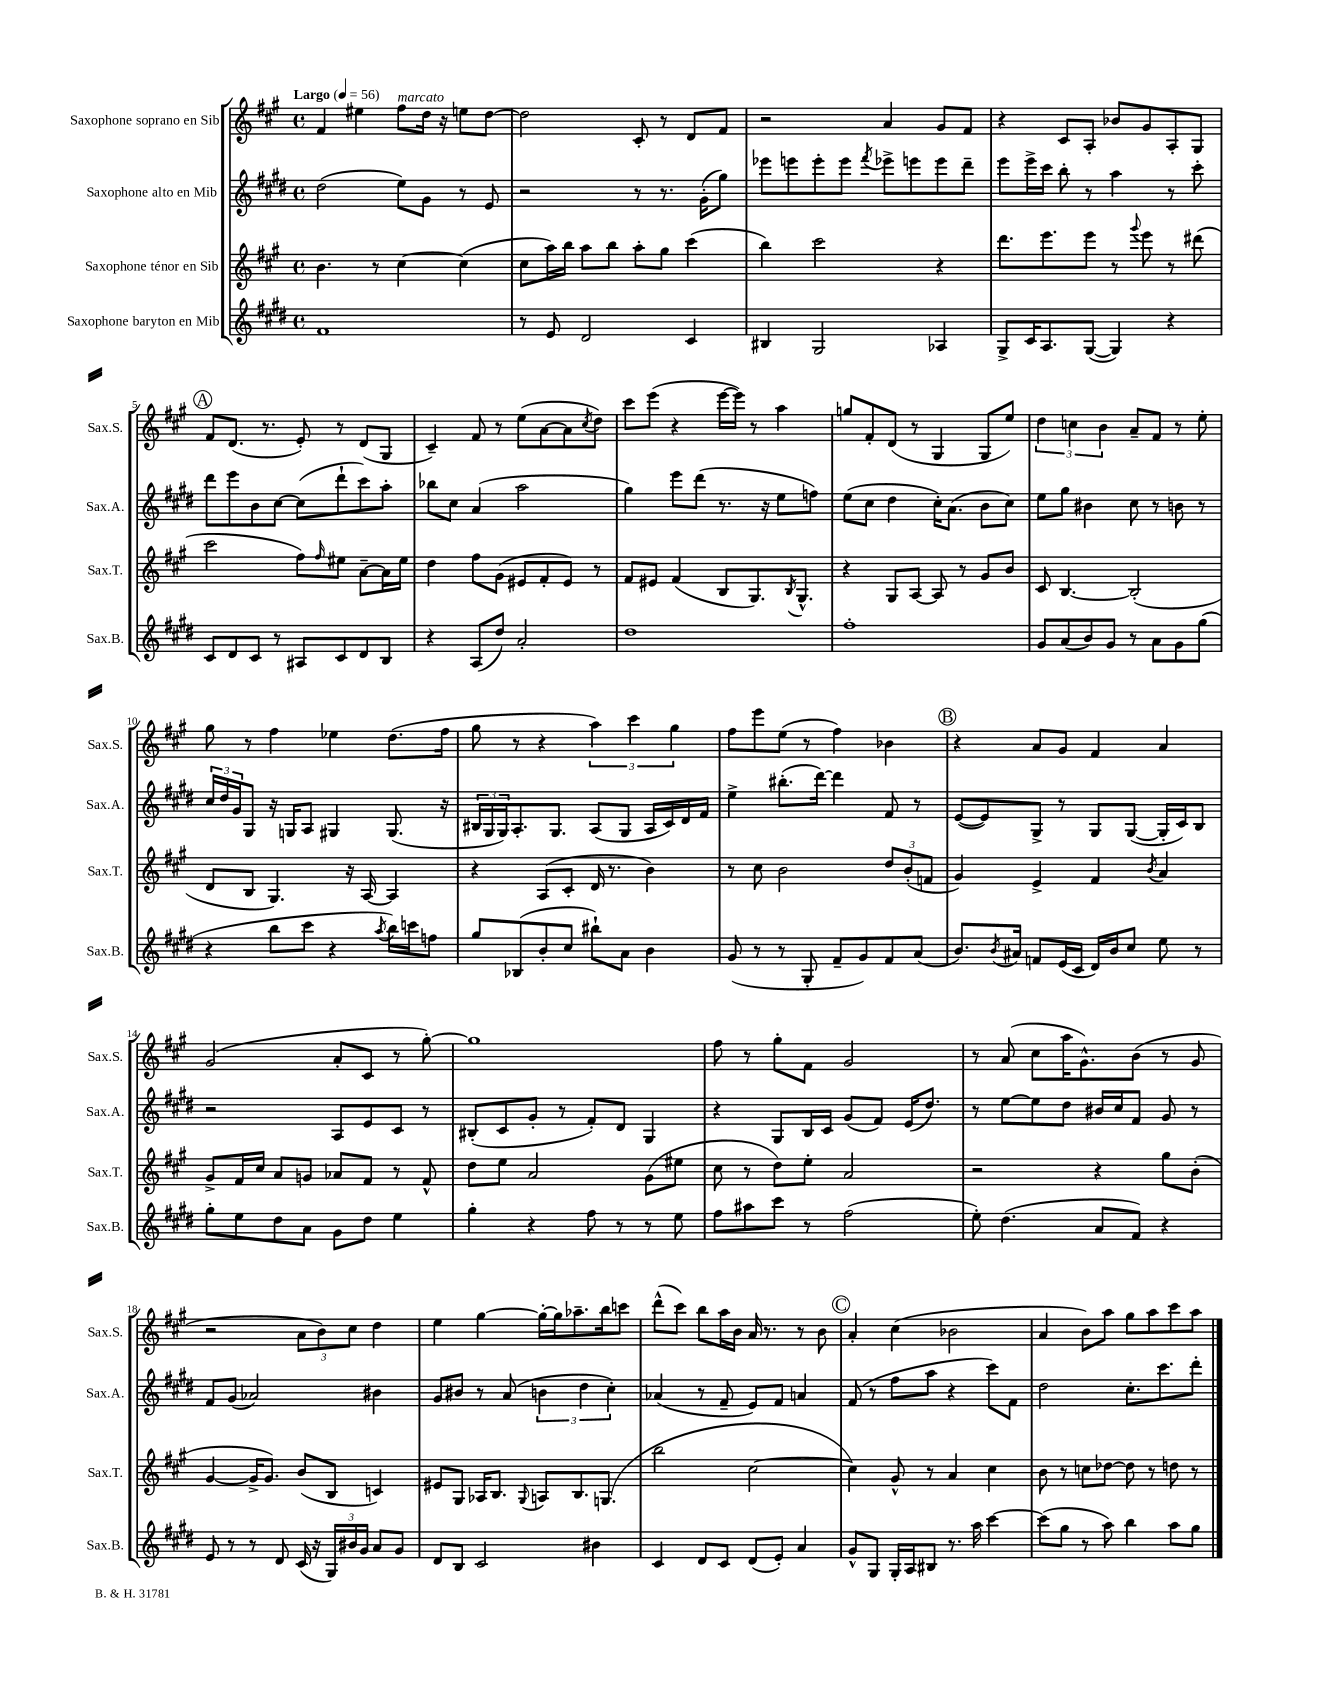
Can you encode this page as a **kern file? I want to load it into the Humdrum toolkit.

**kern	**kern	**kern	**kern
*staff4	*staff3	*staff2	*staff1
*clefG2	*clefG2	*clefG2	*clefG2
*k[f#c#g#d#]	*k[f#c#g#]	*k[f#c#g#d#]	*k[f#c#g#]
*M4/4	*M4/4	*M4/4	*M4/4
*met(c)	*met(c)	*met(c)	*met(c)
*MM56	*MM56	*MM56	*MM56
1f#	4.b	(2dd#	4f#
.	.	.	4ee#
.	8r	.	.
.	[4cc#	8ee)	8ff#
.	.	8g#	16dd
.	.	.	16r
.	(4cc#]	8r	8ee
.	.	8e	[8dd
=	=	=	=
8r	8cc#	2r	2dd]
8e	16aa)	.	.
.	16bb	.	.
2d#	8aa	.	.
.	8bb	.	.
.	8aa'	8r	8c#'
.	8gg#	8.r	8r
4c#	(4ccc#	.	8d
.	.	(16g#'	.
.	.	8gg#)	8f#
=	=	=	=
4B#	4bb)	8eee-	2r
.	.	8eee	.
2G#	2ccc#	8eee'	.
.	.	8eee	.
.	.	8qfff#	.
.	.	8eee-^	4a
.	.	8eee	.
4A-	4r	8eee	8g#
.	.	8ddd#~	8f#
=	=	=	=
8G#^	8.ddd	8eee	4r
16c#	.	16eee^	.
8.A	8.eee	16ccc#	.
.	.	8bb'	8c#
([8G#	8eee	8r	8A'
4G#])	8r	4aa	8b-
.	8qqggg#	.	.
.	8eee	.	8g#
4r	8r	8r	8A'
.	(8ddd#	8ccc#'	8G#
=	=	=	=
8c#	2ccc#	8ddd#	8f#
8d#	.	8eee	(8.d
8c#	.	8b	.
.	.	.	8.r
8r	.	[8cc#	.
8A#	8ff#)	(8cc#]	8e')
.	16qqff#	.	.
8c#	8ee#	8ddd#`	8r
8d#	[8a~	8ccc#)	(8d
8B	16a]	8aa'	8G#
.	16ee#	.	.
=	=	=	=
4r	4dd	8bb-	4c#~)
.	.	8cc#	.
(8A	8ff#	(4a	8f#
8dd#)	(8g#	.	8r
2a'	8e#	2aa	(8ee
.	8f#'	.	[8a
.	8e#)	.	8a]
.	.	.	8qcc#
.	8r	.	8dd)
=	=	=	=
1dd#	8f#	4gg#)	8ccc#
.	8e#	.	(8eee
.	(4f#	8eee	4r
.	.	(8ddd#	.
.	8B	8.r	[16eee
.	.	.	16eee])
.	8.G#)	.	8r
.	.	16r	.
.	.	8ee	4aa
.	8qB	.	.
.	8.G#^^	.	.
.	.	8ff)	.
=	=	=	=
1ff#'	4r	(8ee	8gg
.	.	8cc#	8f#'
.	8G#	4dd#	(8d
.	[8A	.	8r
.	8A]	16cc#')	4G#
.	.	(8.a	.
.	8r	.	.
.	8g#	8b	8G#
.	8b	8cc#)	8ee)
=	=	=	=
8g#	8c#	8ee	6dd
(8a	[4.B	8gg#	.
.	.	.	6cc
8b)	.	4b#	.
.	.	.	6b
8g#	.	.	.
8r	(2B']	8cc#	8a~
8a	.	8r	8f#
8g#	.	8b	8r
(8gg#	.	8r	8ee'
=	=	=	=
4r	8d	24cc#	8gg#
.	.	24dd#	.
.	.	24g#	.
.	8B	8G#	8r
8bb	4.G#)	16r	4ff#
.	.	16G	.
8ccc#	.	8A	.
4r	.	4G#	4ee-
.	16r	.	.
.	[16A	.	.
8qaa	.	.	.
16bb)	4A]	(8.G#	(8.dd
16ccc	.	.	.
8ff	.	.	.
.	.	16r	16ff#
=	=	=	=
8gg#	4r	24B#	8gg#
.	.	24G#	.
.	.	24G#)	.
(8B-	.	8.A'	8r
8b'	(8A	.	4r
.	.	8.G#	.
8cc#	8c#'	.	.
8bb#`)	16d	(8A	6aa)
.	8.r	.	.
8a	.	8G#	.
.	.	.	6ccc#
4b	4b)	16A	.
.	.	16c#)	.
.	.	.	6gg#
.	.	16d#	.
.	.	16f#	.
=	=	=	=
(8g#	8r	4ee^	8ff#
8r	8cc#	.	8eee
8r	2b	(8.bb#'	(8ee
8G#'	.	.	8r
.	.	[16ddd#)	.
8f#~	.	4ddd#]	4ff#)
8g#)	.	.	.
8f#	12dd	8f#	4b-
.	(12b'	.	.
(8a	.	8r	.
.	12f	.	.
=	=	=	=
8.b)	4g#)	([8e	4r
.	.	8e])	.
8qb	.	.	.
16a#	.	.	.
8f	4e^	8G#^	8a
(16e	.	8r	8g#
16c#	.	.	.
16d#)	4f#	8G#	4f#
16b	.	.	.
8cc#	.	([8G#	.
.	8qb	.	.
8ee	4a	16G#']	4a
.	.	16c#)	.
8r	.	8B	.
=	=	=	=
8gg#'	8g#^	2r	(2g#
8ee	16f#	.	.
.	16cc#	.	.
8dd#	8a	.	.
8a	8g	.	.
8g#	8a-	8A	8a'
8dd#	8f#	8e	8c#
4ee	8r	8c#	8r
.	8f#^^	8r	[8gg#')
=	=	=	=
4gg#'	8dd	(8B#'	1gg#]
.	8ee	8c#	.
4r	2a	8g#'	.
.	.	8r	.
8ff#	.	8f#')	.
8r	.	8d#	.
8r	(8g#	4G#	.
8ee	8ee#	.	.
=	=	=	=
8ff#	8cc#	4r	8ff#
8aa#	8r	.	8r
8ccc#	8dd)	8G#	8gg#'
8r	8ee'	16B	8f#
.	.	16c#	.
(2ff#	2a	(8g#	2g#
.	.	8f#)	.
.	.	(16e	.
.	.	8.dd#)	.
=	=	=	=
8ee')	2r	8r	8r
(4.dd#	.	[8ee	(8a
.	.	8ee]	8cc#
.	.	8dd#	16aa
.	.	.	8.g#^^)
8a	4r	16b#	.
.	.	16cc#	.
8f#)	.	8f#	(8b
4r	8gg#	8g#	8r
.	(8b'	8r	8g#
=	=	=	=
8e	[4g#	8f#	2r
8r	.	(8g#	.
8r	16g#^]	2a-)	.
.	8.g#)	.	.
8d#	.	.	.
(16c#	(8b	.	12a
16r	.	.	.
.	.	.	12b)
24G#)	8B	.	.
24b#	.	.	12cc#
24g#	.	.	.
8a	4c)	4b#	4dd
8g#	.	.	.
=	=	=	=
8d#	8e#	8g#	4ee
8B	8G#	8b#	.
2c#	16A-	8r	[4gg#
.	8.B	.	.
.	.	(8a	.
.	8qqG#	.	.
.	8A	6b	16gg#'_
.	.	.	16gg#]
.	8.B	.	8.aa-~
.	.	6dd#	.
4b#	.	.	.
.	(8.G	.	16bb
.	.	6cc#')	.
.	.	.	8ccc
=	=	=	=
4c#	2bb	(4a-	(8ddd^^
.	.	.	8ccc#)
8d#	.	8r	8bb
8c#	.	8f#~	16aa
.	.	.	16b
(8d#	[2cc#	8e)	16a
.	.	.	8.r
8e')	.	8f#	.
4a	.	4a	8r
.	.	.	8b
=	=	=	=
8g#^^	4cc#])	(8f#	4a'
8G#	.	8r	.
16G#'	8g#^^	8ff#	(4cc#
16A	.	.	.
8B#	8r	8aa	.
8.r	4a	4r	2b-
16aa	.	.	.
[4ccc#	4cc#	8ccc#)	.
.	.	8f#	.
=	=	=	=
(8ccc#]	8b	2dd#	4a
8gg#	8r	.	.
8r	8cc	.	8b)
8aa)	[8dd-	.	8aa
4bb	8dd-]	8.cc#'	8gg#
.	8r	.	8aa
.	.	8.ccc#	.
8aa	8dd	.	8ccc#
8gg#	8r	8ddd#'	8aa
==	==	==	==
*-	*-	*-	*-
